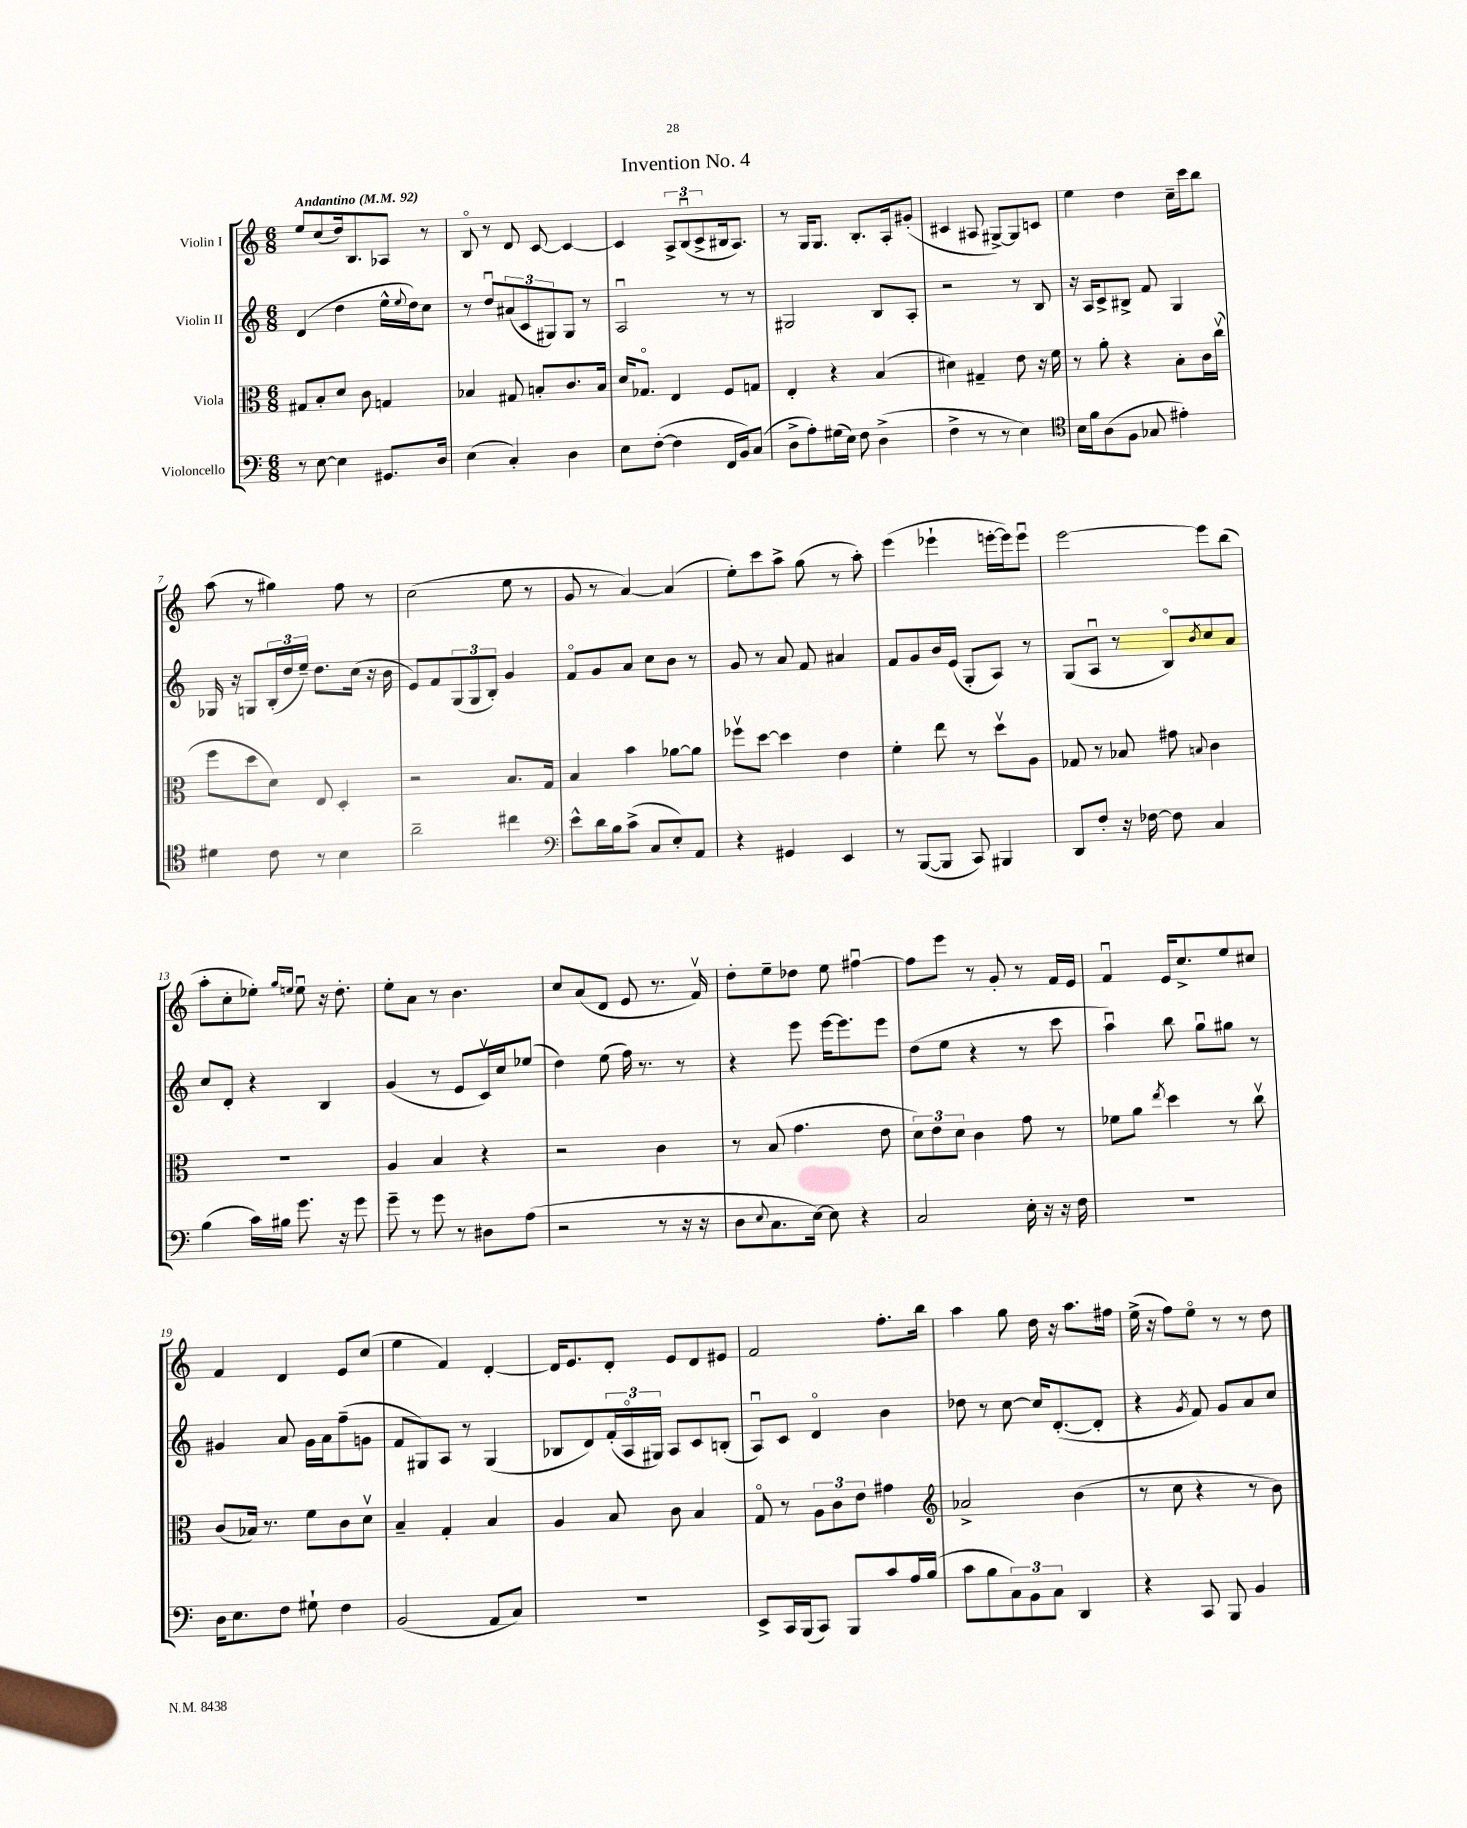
\header { title = "Invention No. 4" }
<<
\new StaffGroup <<
\new Staff = "s0" \with { instrumentName = "Violin I" } {
    \clef treble \key c \major \numericTimeSignature \time 6/8 \tempo "Andantino" 4 = 92
    e''8 c''8( d''16) b8. aes8 r8 |
    b8\flageolet r8 d'8 c'8~ c'4~ |
    c'4 \tuplet 3/2 { a8-> b8\downbow( c'8-> } bis16 a8.) |
    r8 g16 g8. b8.-. a16-. gis'8-.( |
    cis'4 ais8 gis8~->) gis8 c'8 |
    e''4 d''4 c''16-- c'''16 b''8 |
    a''8( r8 gis''4) f''8 r8 |
    c''2( e''8 r8 |
    g'8 r8 a'4~) a'4( |
    e''8-.) c'''8 a''8-> g''8( r8 a''8-.) |
    e'''4( ees'''4-! e'''16~-. e'''16) e'''8\downbow |
    e'''2~ e'''8 b''8( |
    a''8-. c''8-. ees''8-.) \grace { g''16 e''16 } e''8\downbow r16 d''8.-. |
    e''8-. a'8 r8 b'4. |
    c''8 a'8( d'8 e'8 r8. f'16\upbow) |
    d''8-. e''8-- des''8 e''8 fis''4~\downbow |
    fis''8 e'''8 r8 g'8-. r8 f'16 e'16 |
    f'4\downbow e'16 c''8.-> e''8 cis''8 |
    f'4 d'4 e'8 c''8( |
    e''4 f'4) d'4~-. |
    d'16 e'8. d'8-. e'8 d'8 eis'8 |
    f'2 f''8.-. b''16 |
    a''4 g''8 d''16 r16 a''8. fis''16 |
    e''16->( r16 f''8) e''8\flageolet r8 r8 d''8 \bar "|." |
}
\new Staff = "s1" \with { instrumentName = "Violin II" } {
    \clef treble \key c \major \numericTimeSignature \time 6/8
    d'4( d''4 e''16-^ \appoggiatura { e''8 } d''16) c''8 |
    r8 d''8\downbow \tuplet 3/2 { ais'8( c'8 gis8) } gis8 r8 |
    a2\downbow r8 r8 |
    gis2 b8 a8-. |
    r2 r8 b8 |
    r16 a16 c'8-> bis8-> f'8 g4 |
    ges16 r16 g8 \tuplet 3/2 { b16-.( d''16 e''16--) } d''8. c''16( r16 b'16 |
    e'8) f'8 \tuplet 3/2 { g8( g8 b8-.) } g'4 |
    f'8\flageolet g'8 a'8 c''8 b'8 r8 |
    g'8 r8 a'8 f'8 ais'4 |
    f'8 g'8 b'16 e'16( g8-. a8) r8 |
    g8( a8\downbow r8 b8\flageolet) \acciaccatura { b'8 } c''8 a'8 |
    c''8 d'8-. r4 b4 |
    g'4( r8 e'8 c'16\upbow) c''16 ees''8( |
    d''4) e''8( f''16) r8. r8 |
    r4 e'''8 e'''16~ e'''8. e'''8 |
    d''8( e''8 r4 r8 c'''8 |
    a''4\downbow) b''8 g''8\downbow gis''8 r8 |
    gis'4 a'8 gis'16 a'16 f''8--( g'8 |
    f'8 gis8) a8 r8 gis4( |
    bes8 d'8) \tuplet 3/2 { f'16-.( a16\flageolet gis16) } a8 c'8 b8-.( |
    a8\downbow) c'8 d'4\flageolet b'4 |
    des''8 r8 c''8~ c''16 d'8.~-.( d'8-. |
    r4 \acciaccatura { g'8 } f'8) g'8 a'8 c''8 \bar "|." |
}
\new Staff = "s2" \with { instrumentName = "Viola" } {
    \clef alto \key c \major \numericTimeSignature \time 6/8
    gis8 b8-. d'8 c'8 g4 |
    bes4 gis8 b8-. c'8. b16 |
    d'16 ges8.\flageolet e4 f8 g8 |
    e4-. r4 b4( |
    dis'4) gis4-- e'8 r16 f'16 |
    r8 a'8-. r4 b8-. c'16 c''16\upbow( |
    f''8 d''8 d'8) e8 d4-. |
    r2 b8. g16 |
    b4 b'4 aes'8~ aes'8 |
    fes''8\upbow d''8~ d''4 e'4 |
    f'4-. e''8 r8 d''8\upbow a8 |
    ges8 r8 bes8 gis'8 \appoggiatura { b8 } c'4 |
    R2. |
    a4 b4 r4 |
    r2 c'4 |
    r8 b8( g'4. e'8 |
    \tuplet 3/2 { d'8) e'8 d'8 } c'4 g'8 r8 |
    fes'8 a'8 \acciaccatura { e''8 } d''4 r8 c''8\upbow |
    c'8( bes16) r8. f'8 c'8 d'8\upbow |
    b4-- g4-. b4 |
    a4 b8 c'8 b4 |
    g8\flageolet r8 \tuplet 3/2 { a8 c'8 e'8 } gis'4 |
    \clef treble aes'2-> b'4( |
    r8 c''8 r4 r8 b'8) \bar "|." |
}
\new Staff = "s3" \with { instrumentName = "Violoncello" } {
    \clef bass \key c \major \numericTimeSignature \time 6/8
    r8 e8~ e4 gis,8. d16 |
    e4( c4-.) d4 |
    e8 f8~-.( f4 f,16 b,16) c8( |
    d8-> a8-.) gis16( e16) f8 d4->( |
    f4-> r8 r8 e4) |
    \clef tenor b16 f'16 a8( f8 ges8 eis'4-.) |
    dis'4 c'8 r8 b4 |
    a'2-- cis''4 |
    \clef bass e'8-^ d'16 b16 c'8->( c8 e8-.) a,8 |
    r4 gis,4 e,4 |
    r8 b,,8~( b,,8 c,8) bis,,4 |
    d,8 f8-. r16 fes16~ fes8 c4 |
    b4( c'16) bis16 g'8. r16 g'8 |
    g'8-- r8 g'8 r8 dis8 a8( |
    r2 r8 r16 r16 |
    d8 \appoggiatura { e8 } c8. e16~) e8 r4 |
    c2 e16-. r16 r16 f16 |
    R2. |
    d16 e8. f8 gis8-! f4 |
    b,2( a,8 c8) |
    R2. |
    e,8-> c,16 b,,16( c,8) b,,8 c'8 a16 b16( |
    c'8 b8 \tuplet 3/2 { c8) b,8 c8 } d,4 |
    r4 c,8 b,,8 b,4 \bar "|." |
}
>>
>>
